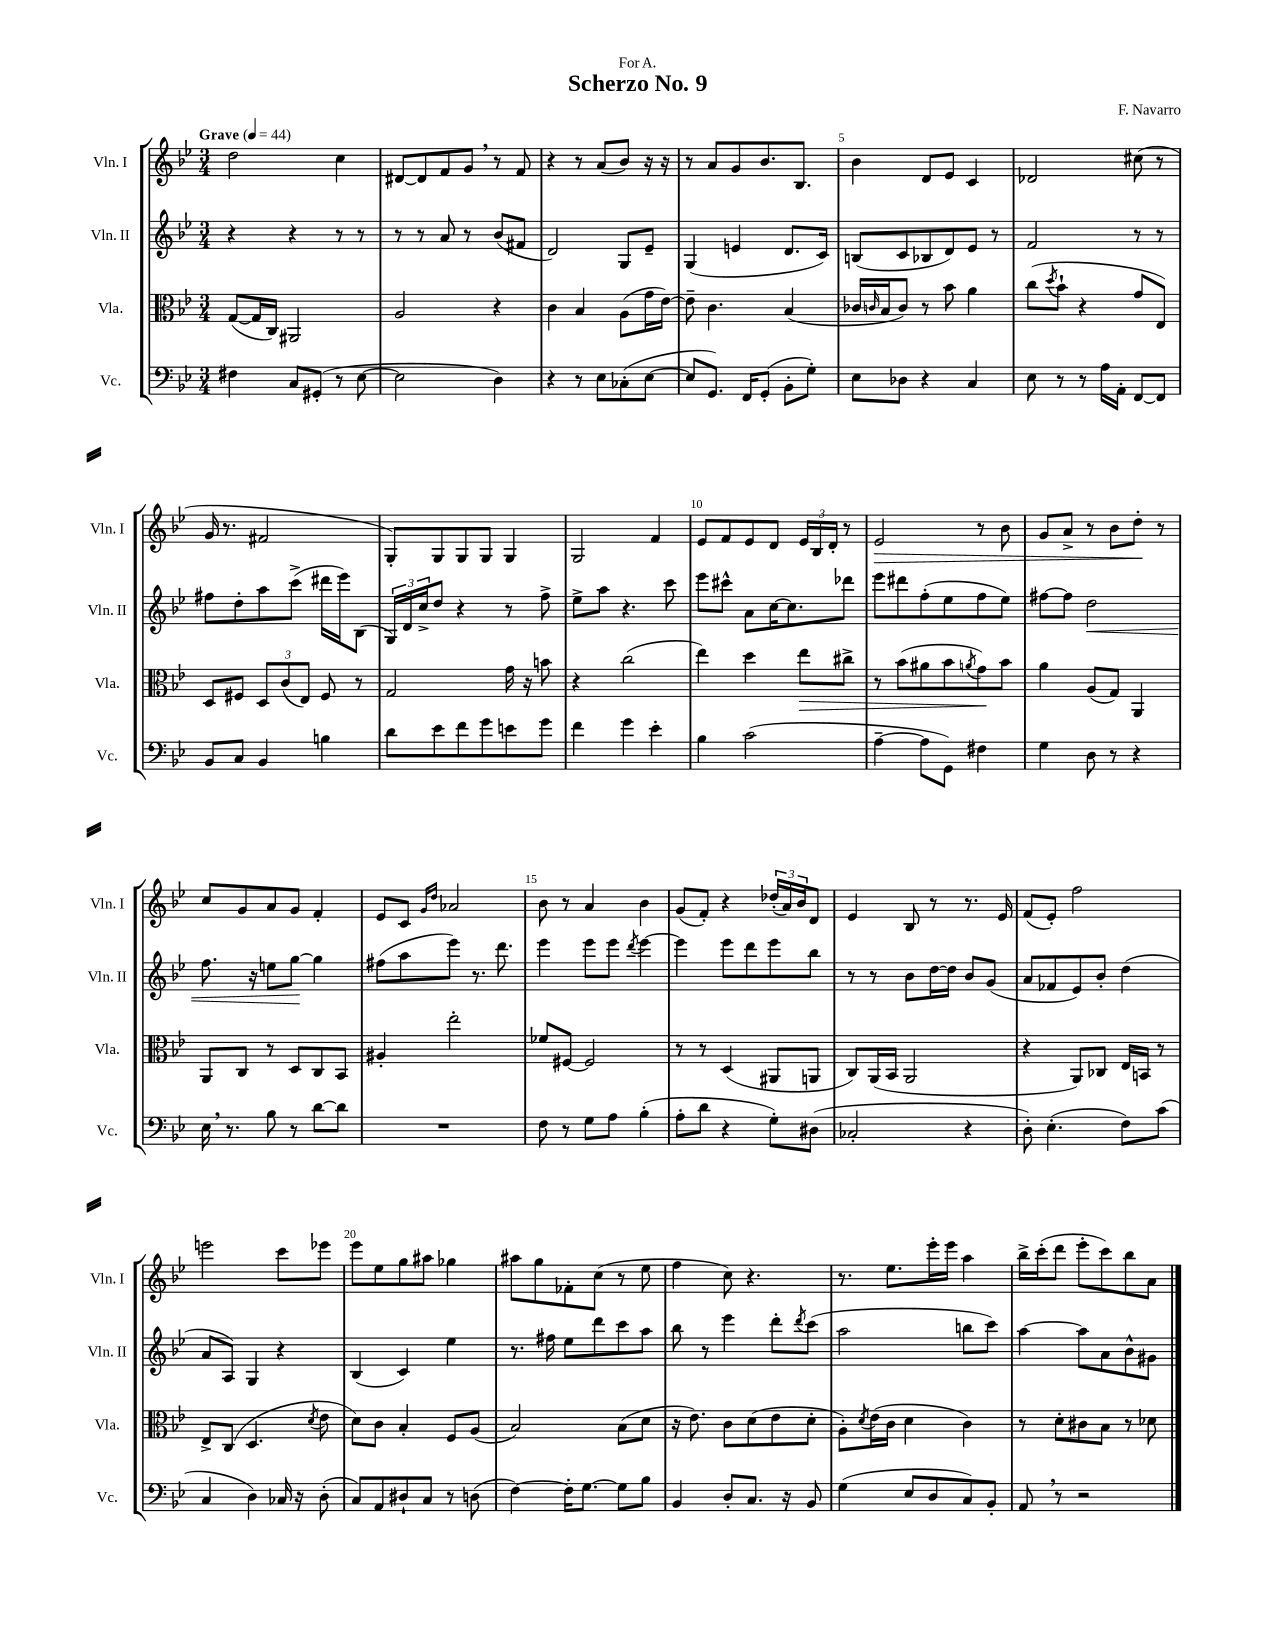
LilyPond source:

\header { title = "Scherzo No. 9" composer = "F. Navarro" dedication = "For A." }
<<
\new StaffGroup <<
\new Staff = "s0" \with { instrumentName = "Vln. I" shortInstrumentName = "Vln. I" } {
    \clef treble \key bes \major \numericTimeSignature \time 3/4 \tempo "Grave" 4 = 44
    d''2 c''4 |
    dis'8~ dis'8 f'8 g'8 \breathe r8 f'8 |
    r4 r8 a'8( bes'8) r16 r16 |
    r8 a'8 g'8 bes'8. bes8. |
    bes'4 d'8 ees'8 c'4 |
    des'2 cis''8( r8 |
    g'16 r8. fis'2 |
    g8-.) g8 g8 g8 g4 |
    g2 f'4 |
    ees'8 f'8 ees'8 d'8 \tuplet 3/2 { ees'16 bes16 d'16-. } r8 |
    ees'2\> r8 bes'8 |
    g'8 a'8-> r8 bes'8 d''8-.\! r8 |
    c''8 g'8 a'8 g'8 f'4-. |
    ees'8 c'8 \grace { g'16 d''16 } aes'2 |
    bes'8 r8 a'4 bes'4 |
    g'8( f'8-.) r4 \tuplet 3/2 { des''16-.( a'16) bes'16 } d'8 |
    ees'4 bes8 r8 r8. ees'16 |
    f'8( ees'8-.) f''2 |
    e'''2 c'''8 ees'''8 |
    ees'''8 ees''8 g''8 ais''8 ges''4 |
    ais''8 g''8 fes'8-. c''8( r8 ees''8 |
    f''4 c''8) r4. |
    r8. ees''8. ees'''16-. ees'''16 a''4 |
    bes''16-> c'''16-.( d'''8 ees'''8-. c'''8) bes''8 a'8 \bar "|." |
}
\new Staff = "s1" \with { instrumentName = "Vln. II" shortInstrumentName = "Vln. II" } {
    \clef treble \key bes \major \numericTimeSignature \time 3/4
    r4 r4 r8 r8 |
    r8 r8 a'8 r8 bes'8( fis'8 |
    d'2) g8 ees'8-- |
    g4( e'4 d'8. c'16) |
    b8( c'8 bes8 d'8) ees'8 r8 |
    f'2 r8 r8 |
    fis''8 d''8-. a''8 c'''8->( dis'''16 ees'''16) bes8( |
    \tuplet 3/2 { g16) d'16 c''16-> } d''8 r4 r8 f''8-> |
    ees''8-> a''8 r4. c'''8 |
    ees'''8 cis'''8-^ a'8 c''16~ c''8. des'''8 |
    ees'''8 dis'''8 f''8-.( ees''8 f''8 ees''8) |
    fis''8~ fis''8 d''2\< |
    f''8. r16 e''8 g''8~\! g''4 |
    fis''8( a''8 ees'''8) r8. d'''8. |
    ees'''4 ees'''8 ees'''8 \acciaccatura { d'''8 } ees'''4~ |
    ees'''4 ees'''8 d'''8 ees'''8 bes''8 |
    r8 r8 bes'8 d''16~ d''16 bes'8 g'8( |
    a'8 fes'8 ees'8) bes'8-. d''4( |
    a'8 a8) g4 r4 |
    bes4( c'4) ees''4 |
    r8. fis''16 ees''8 d'''8 c'''8 a''8 |
    bes''8 r8 ees'''4 d'''8-. \acciaccatura { d'''8 } c'''8( |
    a''2 b''8 c'''8) |
    a''4~ a''8 a'8 bes'8-^ gis'8 \bar "|." |
}
\new Staff = "s2" \with { instrumentName = "Vla." shortInstrumentName = "Vla." } {
    \clef alto \key bes \major \numericTimeSignature \time 3/4
    g8~( g16 c16) ais,2 |
    a2 r4 |
    c'4 bes4 a8( g'16 ees'16~) |
    ees'8-- c'4. bes4( |
    ces'16 \grace { c'16 } bes16 c'8) r8 bes'8 a'4 |
    c''8( \acciaccatura { d''8 } bes'8-! r4 g'8 ees8) |
    d8 fis8 \tuplet 3/2 { d8 c'8( ees8) } fis8 r8 |
    g2 g'16 r16 b'8 |
    r4 c''2( |
    ees''4) d''4 ees''8\> cis''8-> |
    r8 bes'8( ais'8 bes'8 \acciaccatura { a'8 } g'8\!) bes'8 |
    a'4 a8( g8) a,4 |
    a,8 c8 r8 d8 c8 bes,8 |
    ais4-. ees''2-. |
    fes'8 fis8~ fis2 |
    r8 r8 d4( ais,8 a,8 |
    c8) a,16( bes,16 a,2 |
    r4 a,8) ces8 ees16 b,16 r8 |
    ees8-> c8( d4. \acciaccatura { d'8 } ees'8 |
    d'8) c'8 bes4-. f8 a8( |
    bes2) bes8( d'8 |
    r16 ees'8.) c'8 d'8( ees'8 d'8-. |
    a8-.) \acciaccatura { d'8 } ees'16( c'16 d'4 c'4) |
    r8 d'8-. cis'8 bes8 r8 des'8 \bar "|." |
}
\new Staff = "s3" \with { instrumentName = "Vc." shortInstrumentName = "Vc." } {
    \clef bass \key bes \major \numericTimeSignature \time 3/4
    fis4 c8 gis,8-.( r8 ees8~ |
    ees2 d4) |
    r4 r8 ees8 ces8-.( ees8~ |
    ees8 g,8.) f,16 g,8-.( bes,8-. g8-.) |
    ees8 des8 r4 c4 |
    ees8 r8 r8 a16 a,16-. f,8~ f,8 |
    bes,8 c8 bes,4 b4 |
    d'8 ees'8 f'8 g'8 e'8 g'8 |
    f'4 g'4 ees'4-. |
    bes4 c'2( |
    a4~-- a8 g,8) fis4 |
    g4 d8 r8 r4 |
    ees16 \breathe r8. bes8 r8 d'8~ d'8 |
    R2. |
    f8 r8 g8 a8 bes4-.( |
    a8-. d'8 r4 g8-.) dis8( |
    ces2-. r4 |
    d8-.) ees4.-.( f8) c'8( |
    c4 d4) ces16 r16 d8-.( |
    c8) a,8 dis8-! c8 r8 d8( |
    f4~) f16-. g8.~ g8 bes8 |
    bes,4 d8-. c8. r16 bes,8 |
    g4( ees8 d8 c8) bes,8-. |
    a,8 \breathe r8 r2 \bar "|." |
}
>>
>>
\layout { \context { \Score \override BarNumber.break-visibility = ##(#f #t #t) barNumberVisibility = #(every-nth-bar-number-visible 5) } }
